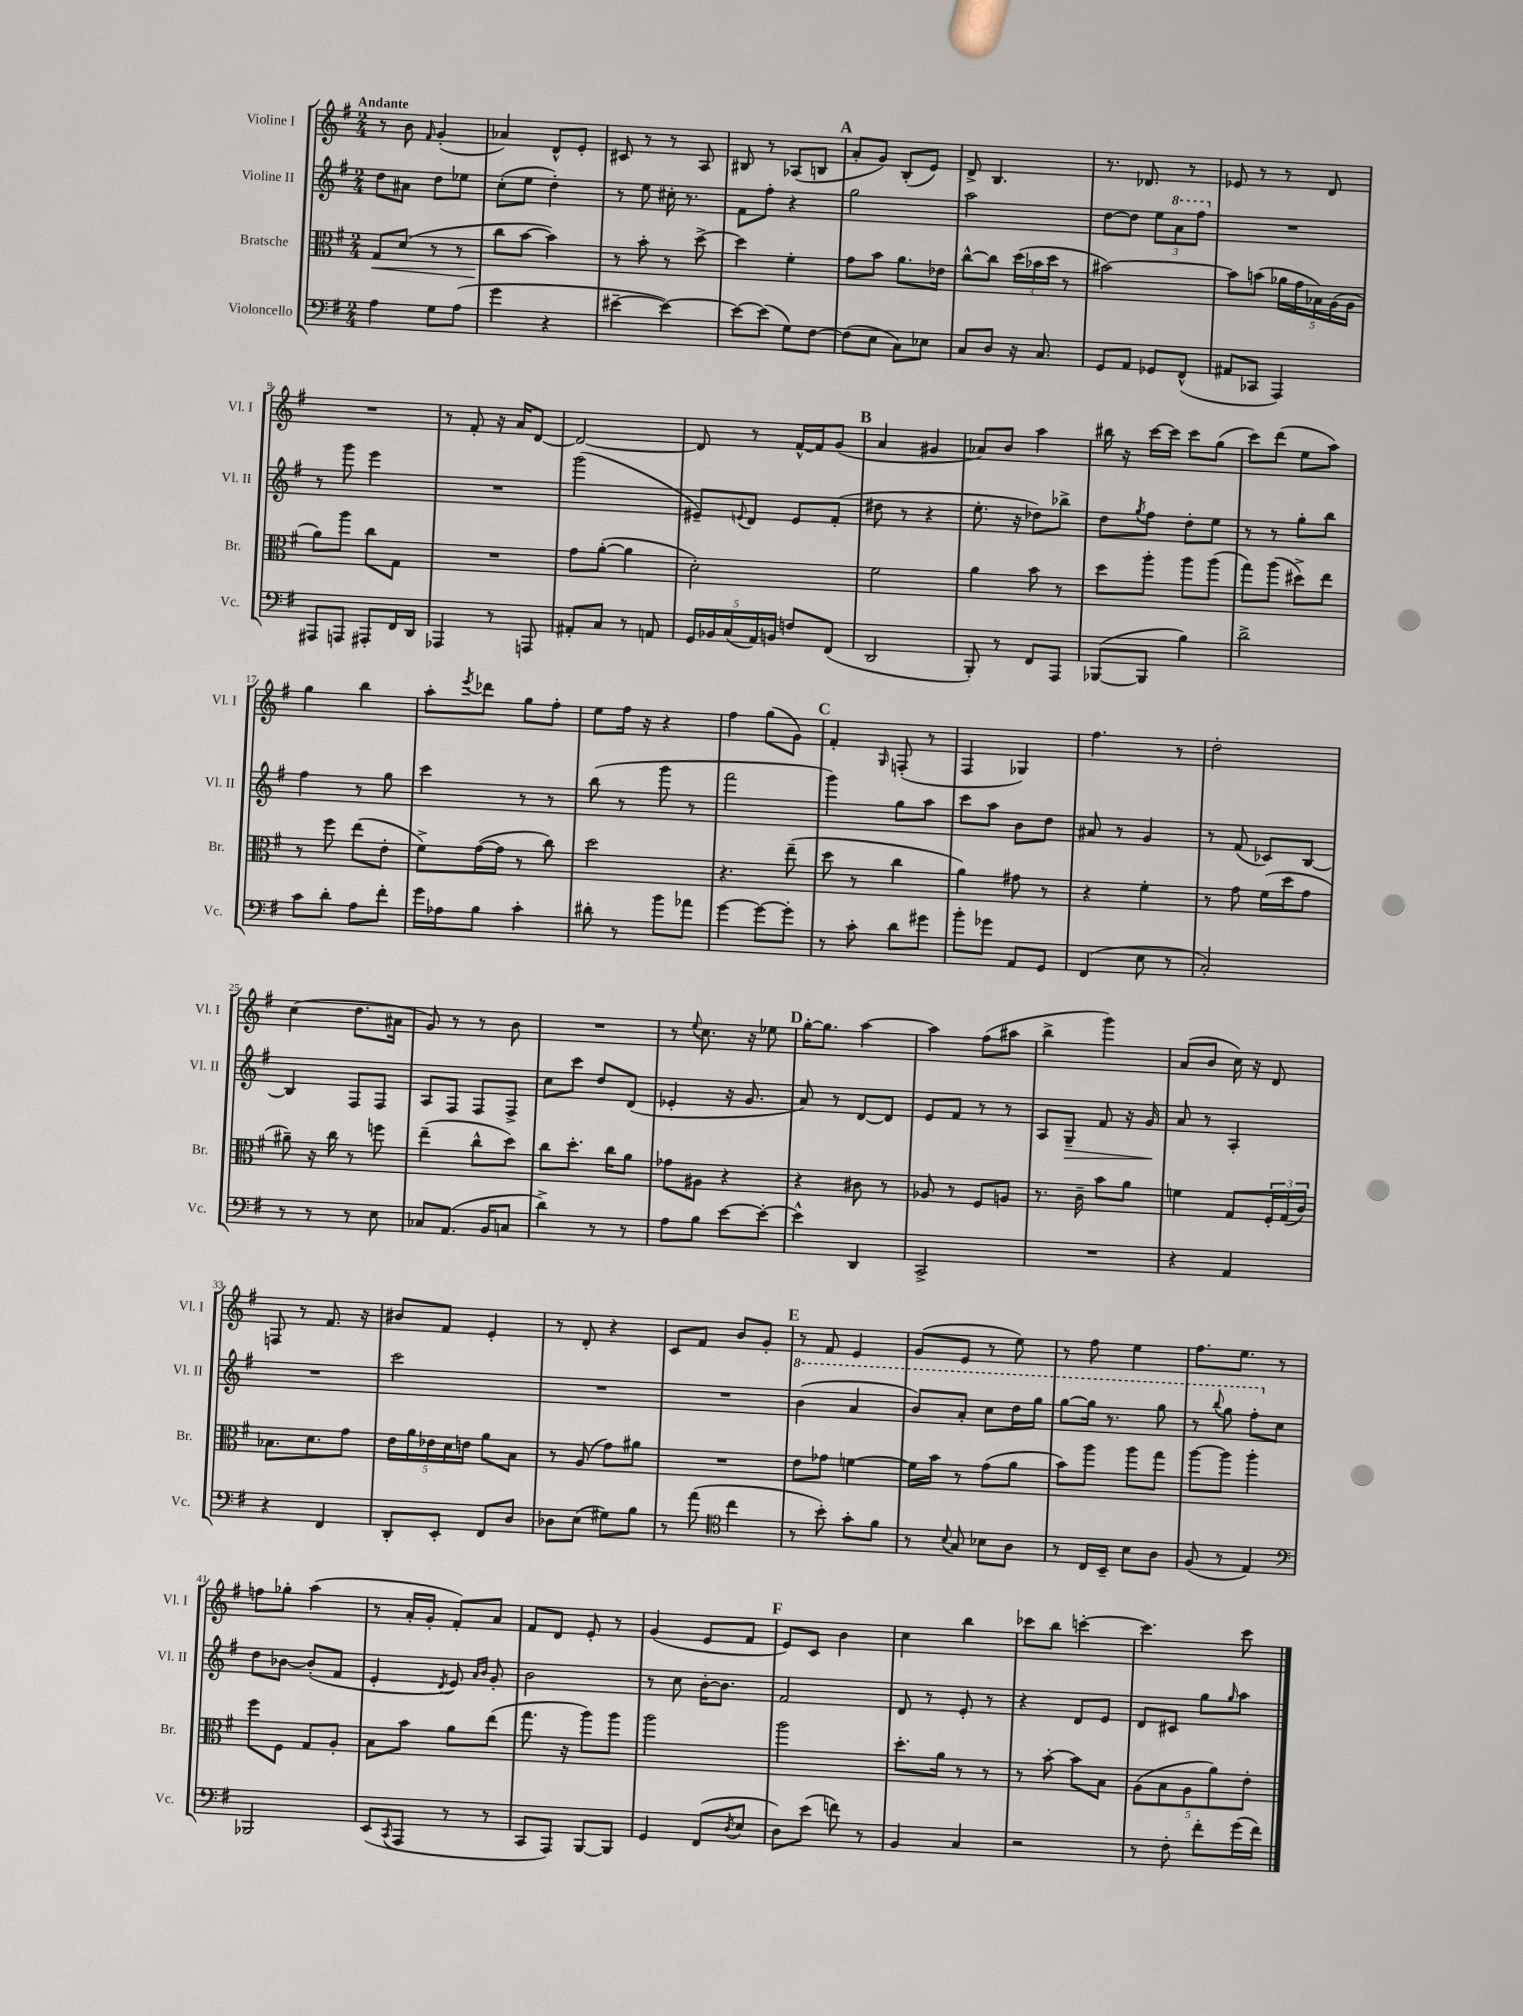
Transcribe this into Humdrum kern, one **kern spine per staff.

**kern	**kern	**kern	**kern
*staff4	*staff3	*staff2	*staff1
*clefF4	*clefC3	*clefG2	*clefG2
*k[f#]	*k[f#]	*k[f#]	*k[f#]
*M2/4	*M2/4	*M2/4	*M2/4
4A	8G	8dd	8r
.	(8d	8a#	8b
.	.	.	16qqf#
8G	8r	8dd	(4g'
(8A	8r	8ee-	.
=	=	=	=
4g	8cc	(8cc'	4a-)
.	[8b	8ee	.
4r	4b])	4dd')	8d^^
.	.	.	8e'
=	=	=	=
[4e#~	8r	8r	8c#
.	8b'	8ee	8r
4e#_)	8r	16cc#'	8r
.	.	8.r	.
.	[8dd^	.	8A
=	=	=	=
8e#_	4dd]	8f#	8B#
(8e#]	.	8ff#'	8r
8G)	4f#'	4r	(8A-
[8F#	.	.	8B
=	=	=	=
(8F#]	8g	2gg	8a'
8E	8b	.	8g)
8C)	8.a	.	(8B'
8E-	.	.	8e)
.	16e-	.	.
=	=	=	=
8C	[8cc^^	2aa	8d^
8D	8cc]	.	4.B
16r	(24dd	.	.
.	24b-	.	.
8.C	.	.	.
.	24dd	.	.
.	8r	.	.
=	=	=	=
8GG	[2b#)	[8dd	8.r
8AA	.	8dd]	.
.	.	.	8.d-
8GG-	.	12ee	.
.	.	12aa	.
(8FF#^^	.	.	8r
.	.	12fff#	.
=	=	=	=
8AA#	8b#]	2r	8e-
8CC-	(8b	.	8r
4AAA)	20a-	.	8r
.	20g	.	.
.	20B-)	.	.
.	.	.	8d
.	(20A	.	.
.	20A	.	.
=	=	=	=
8AAA#	8a)	8r	2r
8AAA	8aa	8ggg	.
8AAA#'	8cc	4eee	.
16FF#	8G	.	.
16DD	.	.	.
=	=	=	=
4AAA-	2r	2r	8r
.	.	.	8f#'
8r	.	.	16r
.	.	.	16a
8AAA	.	.	[8d
=	=	=	=
8AA#'	8g	(2ggg	2d_
8C	([8a'	.	.
8r	4a]	.	.
8AA	.	.	.
=	=	=	=
20GG	2d')	8e#~)	8d]
20BB-	.	.	.
(20C	.	.	.
.	.	8qqe	.
.	.	8d	8r
20AA)	.	.	.
20BB	.	.	.
8F	.	8e	[16f#^^
.	.	.	16f#]
(8FF#	.	(8f#'	(8g
=	=	=	=
2DD	2f#	8dd#	4a
.	.	8r	.
.	.	4r	4g#
=	=	=	=
8BBB')	4a	8.ee'	8a-)
8r	.	.	8b
.	.	16r	.
8FF#	8b	8dd-)	4aa
8AAA	8r	8bb-^	.
=	=	=	=
([8BBB-	8dd	8dd	16bb#
.	.	.	16r
.	.	8qgg	.
8BBB-]	8aa'	8ff#	[16ccc
.	.	.	16ccc]
4B)	8aa	8dd'	8ccc
.	(8aa	8ee	(8gg
=	=	=	=
2d^	8gg)	8r	8ccc)
.	(8aa	8r	(8ddd
.	8dd#^)	8gg'	8ee
.	8ee	8bb	8aa)
=	=	=	=
8c	8r	4ff#	4gg
8d'	8ff#	.	.
8A	(8ee	8r	4bb
8f#'	8e'	8gg	.
=	=	=	=
16g	8f#^)	4ccc	8aa'
16A-	.	.	.
.	.	.	8qeee
8B	([16g	.	8ddd-
.	16g]	.	.
4c'	8r	8r	8gg
.	8cc)	8r	8ff#'
=	=	=	=
8d#'	2dd	(8bb	8ee
8r	.	8r	16ff#
.	.	.	16r
8b	.	8ggg	4r
8a-	.	8r	.
=	=	=	=
[4g	4.r	2fff#	4ff#
8g_	.	.	(8gg
8g']	(8ee~	.	8g)
=	=	=	=
8r	8dd	4ggg)	4f#'
8c'	8r	.	.
.	.	.	16qqG
8d	4cc	8gg	(8F'
8g#	.	8aa	8r
=	=	=	=
8b'	4a)	8ccc	4F#
8g-	.	8aa	.
8AA	8g#	8b	4G-)
8GG	8r	8dd	.
=	=	=	=
(4FF#	4r	8a#	4.ff#
.	.	8r	.
8E	4f#'	4g	.
8r	.	.	8r
=	=	=	=
2C')	8r	8r	2dd'
.	8g	(8f#	.
.	(16f#	8c-)	.
.	16dd	.	.
.	8g	[8B	.
=	=	=	=
8r	8a#~)	4B]	(4cc
8r	16r	.	.
.	16cc	.	.
8r	8r	8F#	8.dd
8E	8ff	8F#	.
.	.	.	16a#
=	=	=	=
8C-	(4ee~	8A	8g)
(8.AA	.	8F#	8r
.	8cc^^	8F#	8r
16BB	.	.	.
8C	8dd)	8F#^	8b
=	=	=	=
4d^)	8cc	8cc	2r
.	8.dd'	8ccc	.
8r	.	8dd	.
.	16cc	.	.
8r	8a	(8d	.
=	=	=	=
8A	8g-	4e-'	8r
.	.	.	8qqee
8B	8A#	.	8.cc
[8e	4r	16r	.
.	.	8.g	16r
8e'_	.	.	8ee-
=	=	=	=
4e^^]	4r	8a)	[16gg'
.	.	.	8.gg]
.	.	8r	.
4DD	8c#	[8d	[4aa
.	8r	8d]	.
=	=	=	=
2CC^	8A-	8e	4aa]
.	8r	8f#	.
.	8F#	8r	(8ff#
.	8A	8r	8aa#
=	=	=	=
2r	8.r	8A	4bb^
.	.	8G~	.
.	16c~	.	.
.	8b	8f#	4ggg)
.	8a	16r	.
.	.	16g	.
=	=	=	=
4r	4f	8a	(8a
.	.	8r	8b
4AA	8G	4A'	16cc)
.	.	.	16r
.	24F#'	.	8d
.	(24G	.	.
.	24c)	.	.
=	=	=	=
4r	8.B-	2r	8F
.	.	.	8r
.	8.d	.	.
4FF#	.	.	8.f#
.	8g	.	.
.	.	.	16r
=	=	=	=
8DD'	20e	2ccc	8b#
.	20a	.	.
.	20e-	.	.
8EE'	.	.	8f#
.	20d	.	.
.	20e	.	.
8FF#	8a	.	4e'
8D	8B	.	.
=	=	=	=
8D-	8r	2r	8r
(8E	(8A	.	8d'
8G#)	8g)	.	4r
8B	8a#	.	.
=	=	=	=
8r	2r	2r	8c
(8a	.	.	8f#
*clefC4	*	*	*
4cc	.	.	8b
.	.	.	8g'
=	=	=	=
8r	8e	(4bb	8r
8b')	8g-	.	8f#
8g'	[4f	4aa	4e
8f#	.	.	.
=	=	=	=
8r	16f]	8bb)	(8g
.	16b	.	.
8qqB	.	.	.
8G	8r	8aa'	8e
8B-	(8g	8ccc	8r
8A	8a	16ddd	8ee)
.	.	16ggg	.
=	=	=	=
8r	8b)	[8ggg	8r
16C	8aa	16ggg]	8ff#
16BB~	.	8.r	.
8B	8aa	.	4ee
8A	8gg	8ggg	.
=	=	=	=
(8F#	[8aa	8r	8.ff#
.	.	8qqbbb	.
8r	8aa]	8ggg	.
.	.	.	8.ee
4E)	4aa'	8fff#'	.
.	.	8cc	8r
=	=	=	=
*clefF4	*	*	*
2BBB-	8ff#	8dd	8ff
.	8F#	[8b-	8gg-'
.	8G	(8b-']	(4aa
.	8A'	8f#	.
=	=	=	=
(8EE	8B	4e'	8r
8qCC	.	.	.
8AAA	8b	.	16a'
.	.	.	16g'
.	.	8qd	.
8r	8a	8e)	8f#')
.	.	16qqa	.
.	.	16qqb	.
8r	(8ee	8g'	8a
=	=	=	=
8CC	8.gg	2b	8f#
8AAA)	.	.	8d
.	16r	.	.
[8BBB	8aa)	.	8e'
8BBB]	8aa	.	8r
=	=	=	=
4GG	2aa	8r	(4g
.	.	8cc	.
(8FF#	.	[16b'	8e
.	.	8.b]	.
8qD	.	.	.
8E	.	.	8f#
=	=	=	=
8D)	2aa	2f#	8e)
(8e	.	.	8c
8f)	.	.	4b
8r	.	.	.
=	=	=	=
4BB	8.dd'	8d	4cc
.	.	8r	.
.	16a	.	.
4C	8r	8e'	4bb
.	8r	8r	.
=	=	=	=
2r	8r	4r	8ccc-
.	[8b'	.	8bb
.	8b]	8d	[4ccc'
.	8B	8e	.
=	=	=	=
8r	(10A	8d	4.ccc]
.	10B	.	.
8F#'	.	8c#	.
.	10A	.	.
8f#'	.	8gg	.
.	10a)	.	.
.	.	16qqgg	.
(16g	.	8aa	8ccc
.	10e'	.	.
16f#)	.	.	.
==	==	==	==
*-	*-	*-	*-
